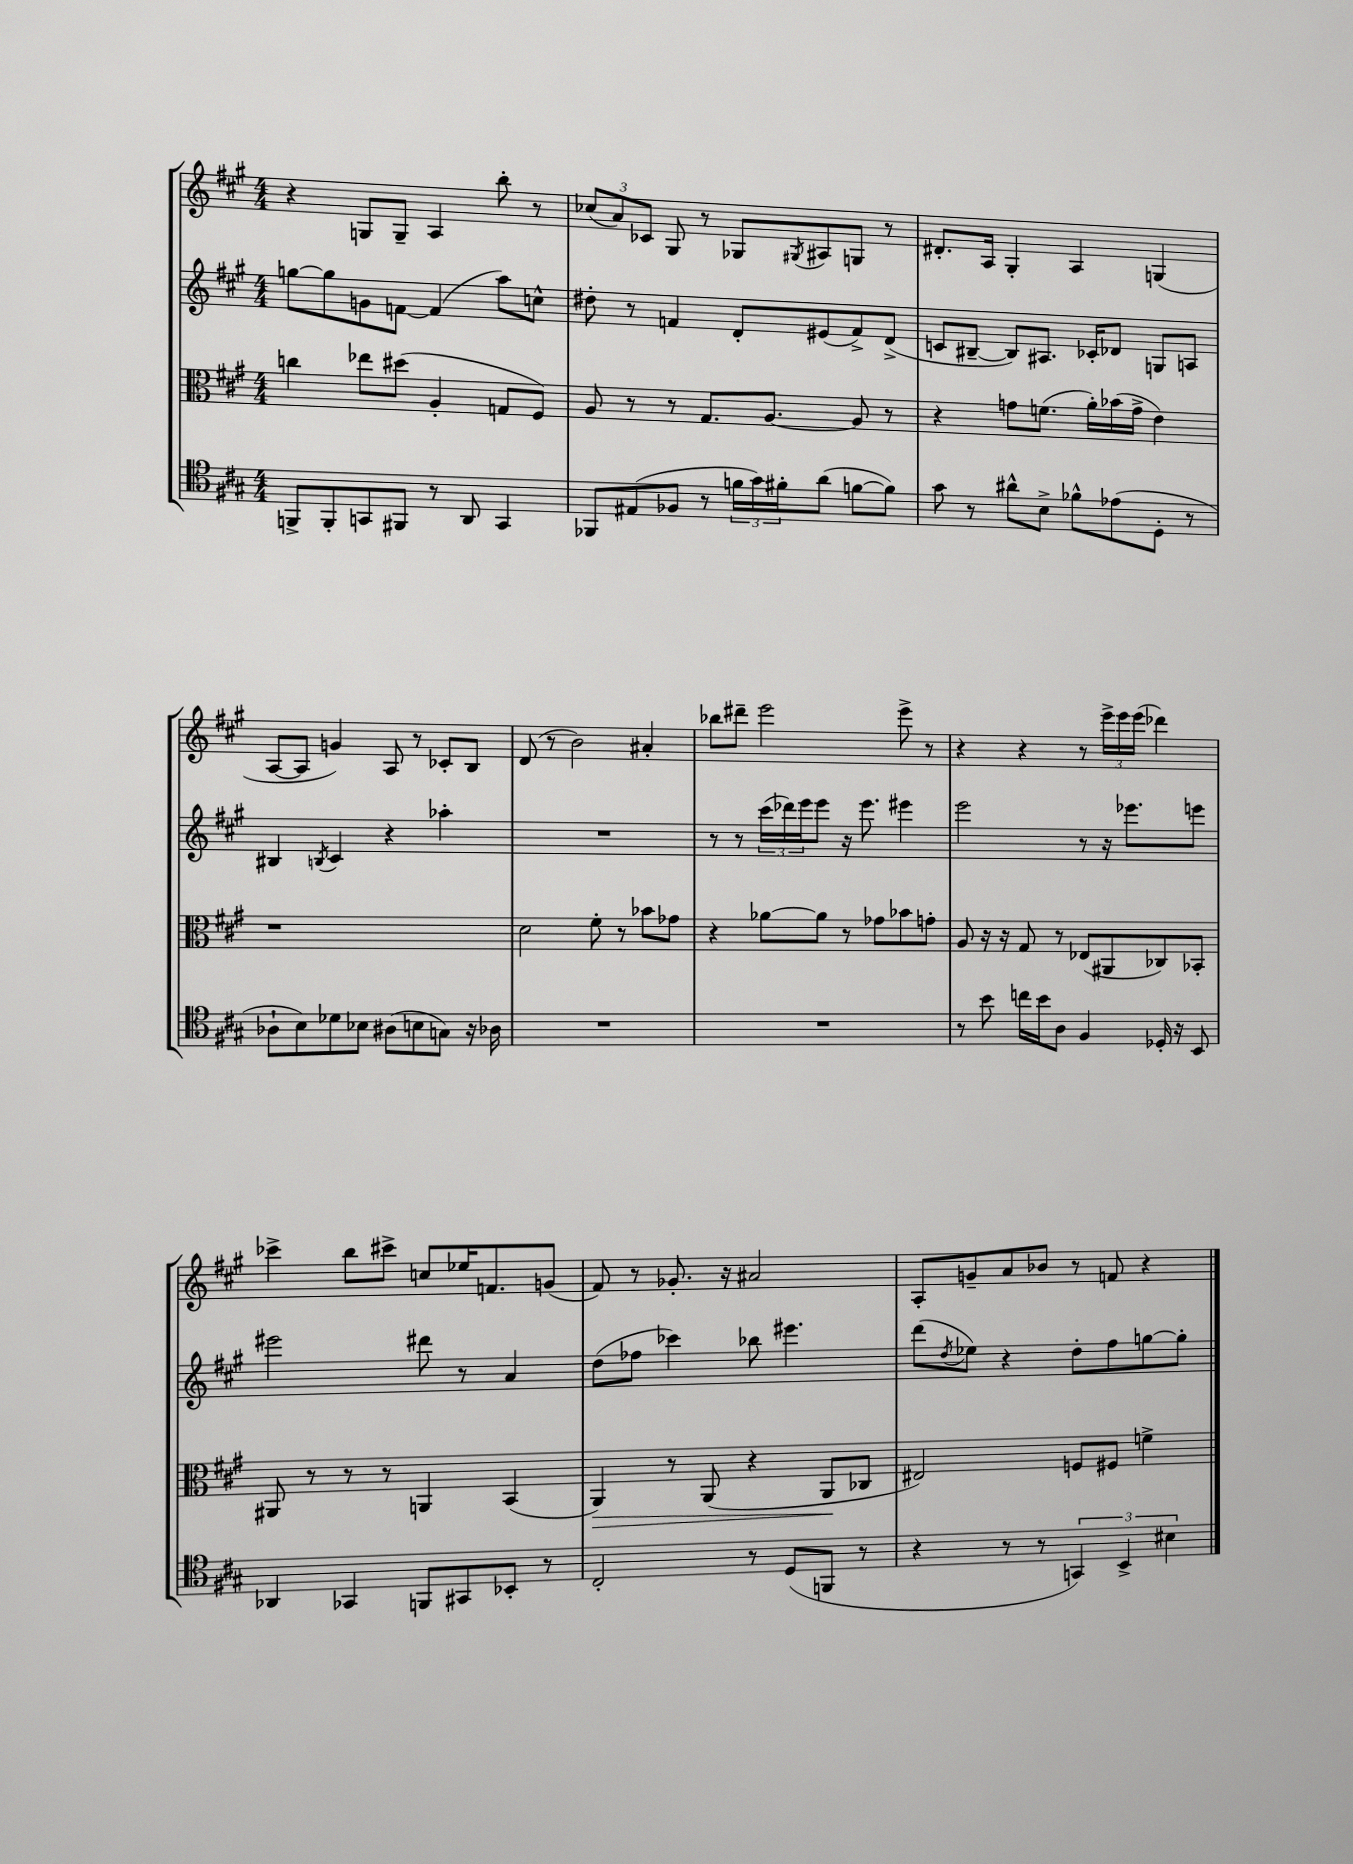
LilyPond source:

<<
\new StaffGroup <<
\new Staff = "s0" {
    \clef treble \key a \major \numericTimeSignature \time 4/4
    r4 g8 g8-- a4 b''8-. r8 |
    \tuplet 3/2 { ces''8( a'8) ces'8 } gis8 r8 ges8 \acciaccatura { gis8 } ais8 g8 r8 |
    dis'8.-. a16 gis4-. a4 g4( |
    a8~ a8 g'4) a8 r8 ces'8-. b8 |
    d'8( r8 b'2) ais'4-. |
    bes''8 dis'''8-- e'''2 e'''8-> r8 |
    r4 r4 r8 \tuplet 3/2 { e'''16-> e'''16 e'''16( } des'''4) |
    ces'''4-> b''8 cis'''8-> c''8 ees''16 f'8. g'8( |
    fis'8) r8 ges'8.-. r16 ais'2 |
    a8-. g'8-- a'8 bes'8 r8 f'8 r4 \bar "|." |
}
\new Staff = "s1" {
    \clef treble \key a \major \numericTimeSignature \time 4/4
    g''8~ g''8 g'8 f'8~ f'4( a''8) c''8-^ |
    dis''8-. r8 f'4 d'8-. eis'8( f'8->) d'8->( |
    c'8 bis8~-- bis8) ais8. ces'16-. des'8 g8 a8 |
    bis4 \acciaccatura { b8 } cis'4 r4 aes''4-. |
    R1 |
    r8 r8 \tuplet 3/2 { cis'''16( des'''16) e'''16 } e'''8 r16 e'''8. eis'''4 |
    e'''2 r8 r16 ees'''8. e'''8 |
    eis'''2 dis'''8 r8 a'4 |
    d''8( fes''8 ces'''4) bes''8 eis'''4. |
    d'''8( \acciaccatura { d''8 } ees''8) r4 d''8-. fis''8 g''8~ g''8-. \bar "|." |
}
\new Staff = "s2" {
    \clef alto \key a \major \numericTimeSignature \time 4/4
    c''4 ees''8 dis''8( a4-. g8 fis8) |
    a8 r8 r8 gis8. a8.~ a8 r8 |
    r4 g'8 f'8.( a'16-.) bes'16( g'16-> e'4) |
    r1 |
    d'2 fis'8-. r8 bes'8 ges'8 |
    r4 aes'8~ aes'8 r8 ges'8 bes'8 g'8-. |
    a8 r16 r16 gis8 r8 ees8( ais,8 ces8) bes,8-. |
    ais,8 r8 r8 r8 a,4 b,4( |
    a,4\>) r8 a,8( r4 a,8\! ces8 |
    eis2) f8 fis8 f'4-> \bar "|." |
}
\new Staff = "s3" {
    \clef tenor \key a \major \numericTimeSignature \time 4/4
    f,8-> f,8-. g,8 fis,8 r8 a,8 g,4 |
    fes,8 eis8( fes8 r8 \tuplet 3/2 { f'16 gis'16) fis'16-. } a'8( f'8~ f'8) |
    gis'8 r8 ais'8-^ b8-> fes'8-^ ees'8( d8-. r8 |
    aes8-! b8) des'8 bes8 ais8( b8 g8) r16 aes16 |
    R1 |
    R1 |
    r8 b'8 c''16 b'16 a8 fis4 des16-. r16 b,8 |
    aes,4 ges,4 f,8 gis,8 bes,8-. r8 |
    cis2-. r8 d8( f,8 r8 |
    r4 r8 r8 \tuplet 3/2 { g,4) b,4-> bis4 } \bar "|." |
}
>>
>>
\layout { \context { \Score \remove "Bar_number_engraver" } }
